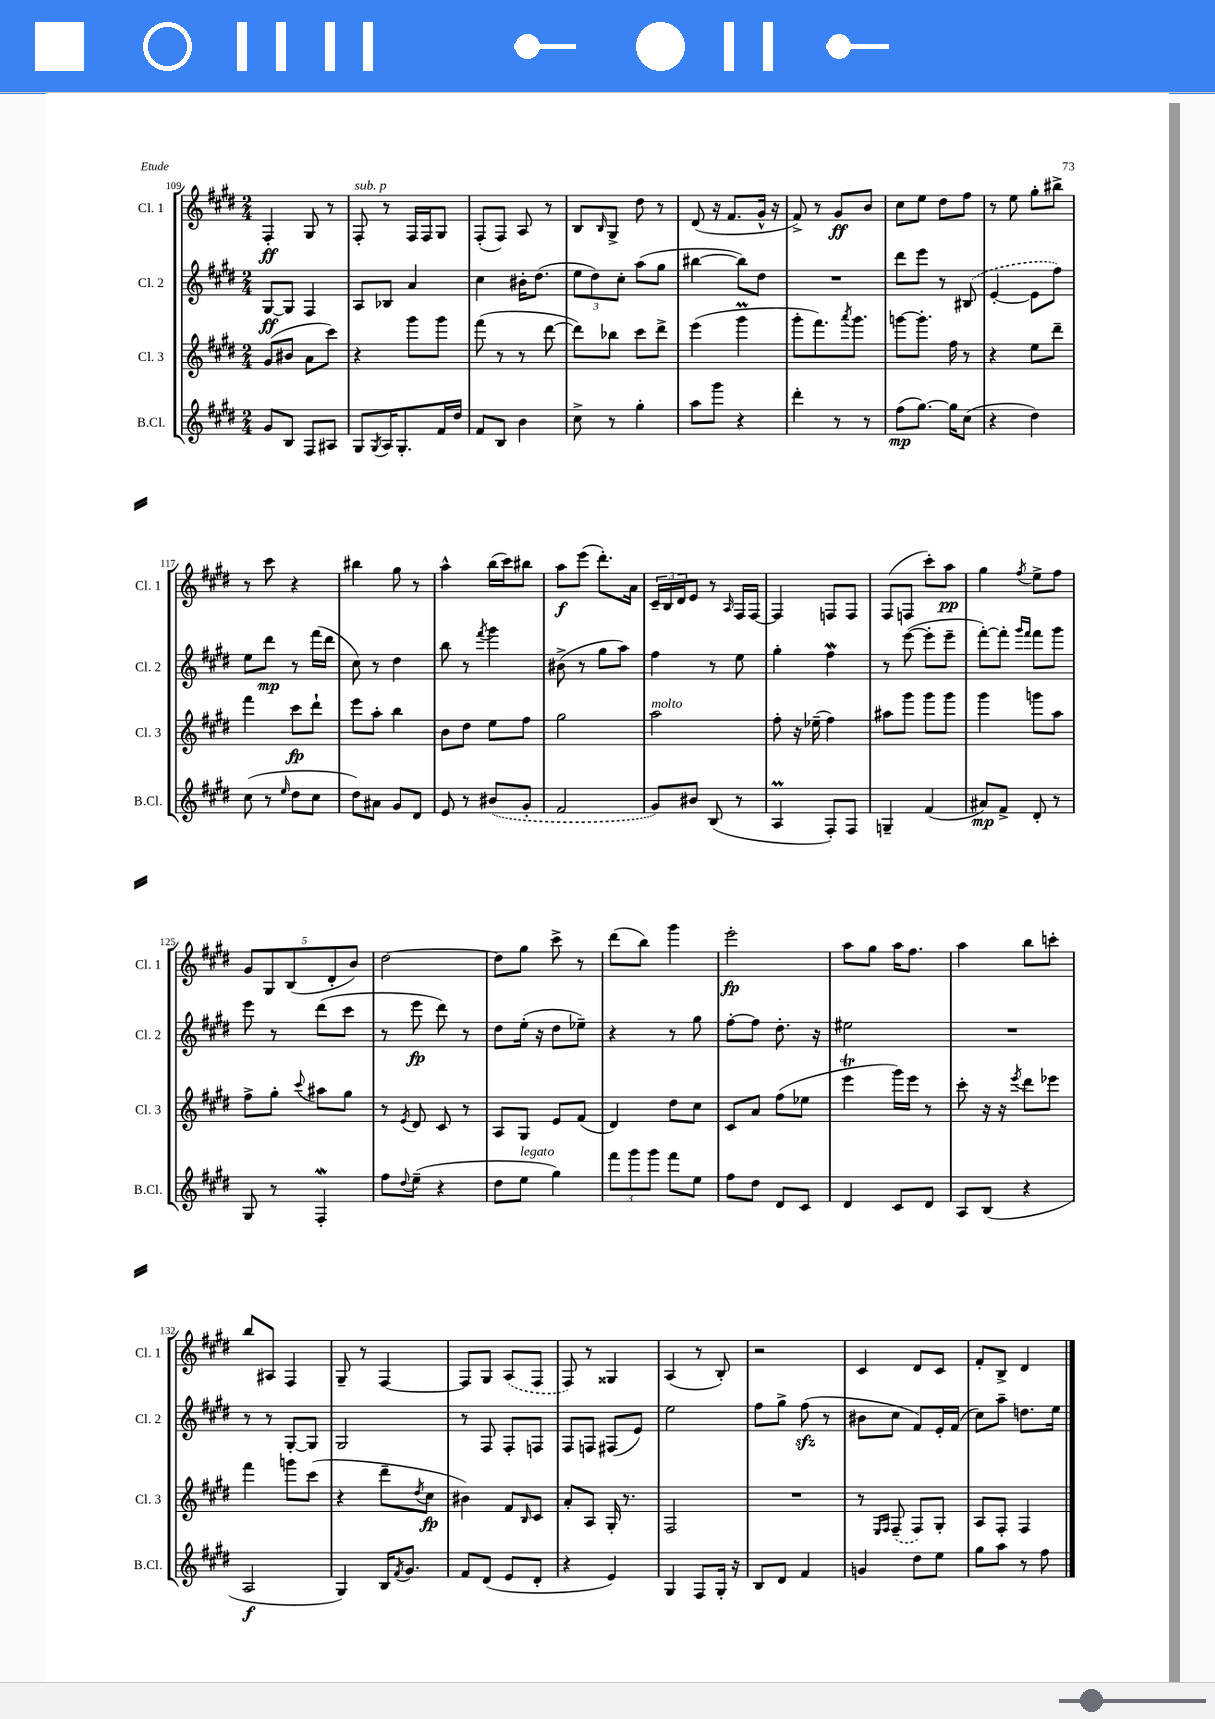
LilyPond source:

<<
\new StaffGroup <<
\new Staff = "s0" \with { instrumentName = "Cl. 1" shortInstrumentName = "Cl. 1" } {
    \clef treble \key e \major \numericTimeSignature \time 2/4
    fis4-.\ff gis8 r8 |
    fis8-.^\markup { \italic "sub. p" } r8 fis16 fis16 gis8 |
    fis8-.( fis8) a8 r8 |
    b8 \grace { b16 } gis8-> dis''8 r8 |
    dis'8( r16 fis'8. gis'16-^ r16 |
    fis'8->) r8 gis'8\ff b'8 |
    cis''8 e''8 dis''8 fis''8 |
    r8 e''8 gis''8-. bis''8-> |
    r8 cis'''8 r4 |
    bis''4 gis''8 r8 |
    a''4-^ b''16( cis'''16) bis''8 |
    a''8\f e'''8( dis'''8.-.) a'16 |
    \tuplet 3/2 { cis'16-- b16 dis'16 } e'8 r8 \grace { a16 } fis16 fis16~ |
    fis4 f8 f8 |
    fis8( f8 cis'''8-.) a''8\pp |
    gis''4 \acciaccatura { fis''8 } e''8-> fis''8 |
    \tuplet 5/4 { gis'8 gis8 b8( dis'8-. b'8) } |
    dis''2~ |
    dis''8 gis''8 cis'''8-> r8 |
    dis'''8( b''8) gis'''4 |
    e'''2-.\fp |
    a''8 gis''8 a''16 fis''8. |
    a''4 b''8 c'''8-. |
    b''8 ais8 fis4 |
    gis8-- r8 fis4~ |
    fis8 gis8 \once \slurDashed a8( fis8 |
    fis8) r8 gisis4 |
    a4( r8 b8-.) |
    r2 |
    cis'4 dis'8 cis'8 |
    fis'8-. b8-> dis'4 \bar "|." |
}
\new Staff = "s1" \with { instrumentName = "Cl. 2" shortInstrumentName = "Cl. 2" } {
    \clef treble \key e \major \numericTimeSignature \time 2/4
    gis8~\ff gis8 fis4 |
    a8 bes8 a'4 |
    cis''4 bis'16-. dis''8.( |
    \tuplet 3/2 { e''8 dis''8) cis''8-. } a''8( gis''8 |
    bis''4~ bis''8) dis''8 |
    R2 |
    dis'''8 e'''8 r8 \once \slurDashed bis8( |
    e'4~-. e'8 fis''8) |
    e''8 dis'''8\mp r8 fis'''16( dis'''16 |
    cis''8) r8 dis''4 |
    b''8 r8 \acciaccatura { fis'''8 } gis'''4 |
    bis'8->( r8 gis''8 a''8) |
    fis''4 r8 e''8 |
    gis''4-. fis''4\mordent |
    r8 e'''8~( e'''8-. e'''8-- |
    fis'''8~-.) fis'''8-. \grace { gis'''16 fis'''16 } fis'''8 gis'''8 |
    e'''8 r8 dis'''8( cis'''8 |
    r8 e'''8\fp dis'''8) r8 |
    dis''8 e''16-.( r16 dis''8 ees''8--) |
    r4 r8 gis''8 |
    fis''8~-. fis''8 dis''8.-. r16 |
    eis''2 |
    R2 |
    r8 r8 gis8~-. gis8 |
    gis2 |
    r8 fis8 fis8-. f8 |
    fis8 f8 fis8( e'8) |
    e''2 |
    fis''8 gis''8-> fis''8\sfz( r8 |
    bis'8 cis''8 fis'8) e'16-. fis'16( |
    cis''8) a''8-- d''8. e''16 \bar "|." |
}
\new Staff = "s2" \with { instrumentName = "Cl. 3" shortInstrumentName = "Cl. 3" } {
    \clef treble \key e \major \numericTimeSignature \time 2/4
    gis'8( bis'8 a'8 cis'''8) |
    r4 gis'''8 gis'''8 |
    fis'''8( r8 r8 dis'''8~ |
    dis'''8) bes''8 cis'''8 dis'''8-> |
    e'''4( gis'''4\prall |
    gis'''8-. fis'''8.) \acciaccatura { a'''8 } gis'''8. |
    g'''8~ g'''8.-. fis''16 r8 |
    r4 e''8 dis'''8-- |
    fis'''4 cis'''8\fp dis'''8-! |
    e'''8 a''8-. b''4 |
    b'8 dis''8 e''8 fis''8 |
    gis''2 |
    a''2^\markup { \italic "molto" } |
    fis''8-. r16 ees''16--( fis''4) |
    ais''8 gis'''8 gis'''8 gis'''8 |
    gis'''4 g'''8 a''8 |
    fis''8-> gis''8-. \appoggiatura { cis'''8 } ais''8 gis''8 |
    r8 \acciaccatura { e'8 } dis'8 cis'8 r8 |
    a8 gis8 e'8 fis'8( |
    dis'4) dis''8 cis''8 |
    cis'8 a'8 fis''8( ees''8 |
    e'''4\trill gis'''16) e'''16 r8 |
    cis'''8-. r16 r16 \acciaccatura { e'''8 } dis'''8 ees'''8 |
    fis'''4 g'''8 cis'''8( |
    r4 dis'''8-- \acciaccatura { dis''8 } cis''8\fp |
    bis'4) fis'8 \grace { b16 } cis'8 |
    a'8-. a8 gis16-. r8. |
    fis2 |
    R2 |
    r8 \grace { e16 fis16 } \once \slurDashed fis8--( fis8) gis8-. |
    a8 fis8-. fis4 \bar "|." |
}
\new Staff = "s3" \with { instrumentName = "B.Cl." shortInstrumentName = "B.Cl." } {
    \clef treble \key e \major \numericTimeSignature \time 2/4
    gis'8 b8 fis8 ais8 |
    gis8 \acciaccatura { gis8 } a16 gis8.-. fis'16 dis''16 |
    fis'8 b8 b'4 |
    cis''8-> r8 gis''4-. |
    a''8 gis'''8 r4 |
    dis'''4-. r8 r8 |
    fis''8\mp( gis''8.~) gis''16 cis''8( |
    r4 dis''4) |
    cis''8( r8 \grace { e''16 } dis''8 cis''8 |
    dis''8) ais'8 gis'8 dis'8 |
    e'8 r8 \once \slurDashed bis'8( gis'8-. |
    fis'2 |
    gis'8) bis'8 b8( r8 |
    a4\prall fis8-.) fis8 |
    g4-- fis'4( |
    ais'8\mp) fis'8-> dis'8-. r8 |
    gis8 r8 fis4-.\mordent |
    fis''8 \appoggiatura { dis''8 } e''8--( r4 |
    dis''8 e''8^\markup { \italic "legato" } gis''4) |
    \tuplet 3/2 { fis'''8 gis'''8 gis'''8 } fis'''8 e''8 |
    fis''8 dis''8 dis'8 cis'8 |
    dis'4 cis'8 dis'8 |
    a8 b8( r4 |
    a2\f |
    gis4) b16 \acciaccatura { fis'8 } gis'8. |
    fis'8 dis'8( e'8 dis'8-. |
    r4 e'4) |
    gis4 fis8 gis16-. r16 |
    b8 dis'8 fis'4 |
    g'4 dis''8 e''8 |
    gis''8 a''8 r8 fis''8 \bar "|." |
}
>>
>>
\layout { \context { \Score currentBarNumber = #109 } }
